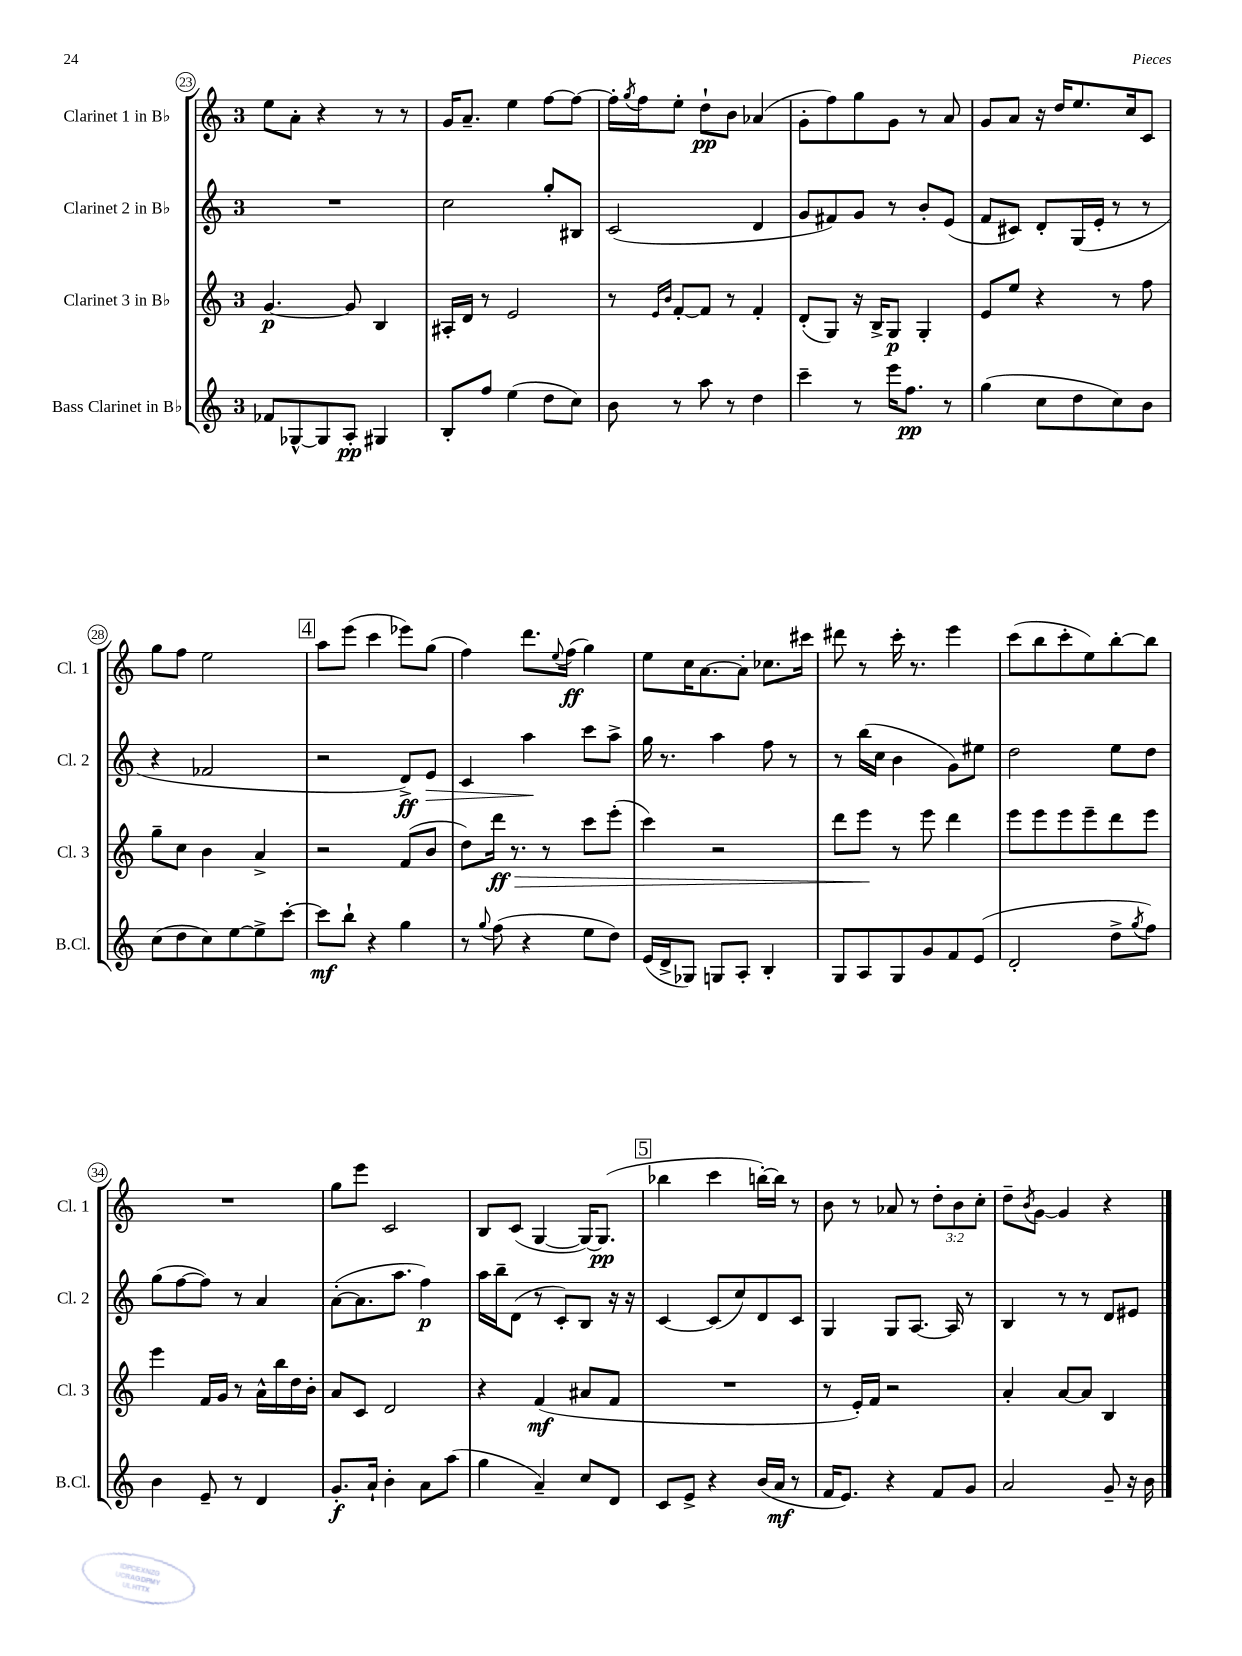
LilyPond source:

<<
\new StaffGroup <<
\new Staff = "s0" \with { instrumentName = "Clarinet 1 in Bb" shortInstrumentName = "Cl. 1" } {
    \clef treble \key c \major \once \override Staff.TimeSignature.style = #'single-digit \time 3/4 \override Staff.TupletNumber.text = #tuplet-number::calc-fraction-text
    e''8 a'8-. r4 r8 r8 |
    g'16 a'8.-- e''4 f''8~ f''8~ |
    f''16-. \acciaccatura { g''8 } f''16 e''8-. d''8-!\pp b'8 aes'4( |
    g'8-. f''8) g''8 g'8 r8 a'8 |
    g'8 a'8 r16 d''16 e''8. c''16 c'8 |
    g''8 f''8 e''2 |
    \mark \markup { \box "4" } a''8 e'''8( c'''4 ees'''8) g''8( |
    f''4) d'''8. \appoggiatura { e''8 } f''16\ff( g''4) |
    e''8 c''16 a'8.~ a'8-. ces''8. cis'''16 |
    dis'''8 r8 c'''16-. r8. e'''4 |
    c'''8( b''8 c'''8-. e''8) b''8~-. b''8 |
    R2. |
    g''8 e'''8 c'2 |
    b8 c'8( g4~ g16~) g8.\pp( |
    \mark \markup { \box "5" } bes''4 c'''4 b''16~-.) b''16 r8 |
    b'8 r8 aes'8 r8 \tuplet 3/2 { d''8-. b'8 c''8-. } |
    d''8-- \acciaccatura { b'8 } g'8~ g'4 r4 \bar "|." |
}
\new Staff = "s1" \with { instrumentName = "Clarinet 2 in Bb" shortInstrumentName = "Cl. 2" } {
    \clef treble \key c \major \once \override Staff.TimeSignature.style = #'single-digit \time 3/4
    R2. |
    c''2 g''8-. bis8 |
    c'2( d'4 |
    g'8 fis'8) g'8 r8 b'8-. e'8( |
    f'8 cis'8) d'8-. g16( e'16-. r8 r8 |
    r4 fes'2 |
    \mark \markup { \box "4" } r2 d'8->\ff) e'8\> |
    c'4 a''4\! c'''8 a''8-> |
    g''16 r8. a''4 f''8 r8 |
    r8 b''16( c''16 b'4 g'8) eis''8 |
    d''2 e''8 d''8 |
    g''8( f''8~ f''8) r8 a'4 |
    a'8~-.( a'8. a''8. f''4\p) |
    a''16 b''16-- d'8( r8 c'8-.) b8 r16 r16 |
    \mark \markup { \box "5" } c'4~ c'8( c''8) d'8 c'8 |
    g4 g8 a8.~ a16 r8 |
    b4 r8 r8 d'8 eis'8 \bar "|." |
}
\new Staff = "s2" \with { instrumentName = "Clarinet 3 in Bb" shortInstrumentName = "Cl. 3" } {
    \clef treble \key c \major \once \override Staff.TimeSignature.style = #'single-digit \time 3/4
    g'4.~\p g'8 b4 |
    ais16-. d'16 r8 e'2 |
    r8 \grace { e'16 b'16 } f'8~-. f'8 r8 f'4-. |
    d'8-.( g8) r16 b16-> g8\p g4-. |
    e'8 e''8 r4 r8 f''8 |
    g''8-- c''8 b'4 a'4-> |
    \mark \markup { \box "4" } r2 f'8( b'8 |
    d''8) d'''16\ff\> r8. r8 c'''8 e'''8-.( |
    c'''4) r2 |
    d'''8 e'''8\! r8 e'''8 d'''4 |
    e'''8 e'''8 e'''8 e'''8-- d'''8 e'''8 |
    e'''4 f'16 g'16 r8 a'16-^ b''16 d''16 b'16-. |
    a'8 c'8 d'2 |
    r4 f'4\mf( ais'8 f'8 |
    \mark \markup { \box "5" } R2. |
    r8 e'16-.) f'16 r2 |
    a'4-. a'8~ a'8 b4 \bar "|." |
}
\new Staff = "s3" \with { instrumentName = "Bass Clarinet in Bb" shortInstrumentName = "B.Cl." } {
    \clef treble \key c \major \once \override Staff.TimeSignature.style = #'single-digit \time 3/4
    fes'8 ges8~-^ ges8 a8-.\pp gis4 |
    b8-. f''8 e''4( d''8 c''8) |
    b'8 r8 a''8 r8 d''4 |
    c'''4-- r8 e'''16 f''8.\pp r8 |
    g''4( c''8 d''8 c''8) b'8 |
    c''8( d''8 c''8) e''8~ e''8-> c'''8~-. |
    \mark \markup { \box "4" } c'''8\mf b''8-! r4 g''4 |
    r8 \appoggiatura { g''8 } f''8( r4 e''8 d''8) |
    e'16( d'16-> ges8) g8 a8-. b4-. |
    g8 a8 g8 g'8 f'8 e'8( |
    d'2-. d''8-> \acciaccatura { g''8 } f''8) |
    b'4 e'8-- r8 d'4 |
    g'8.-.\f a'16-! b'4-. a'8 a''8( |
    g''4 a'4--) c''8 d'8 |
    \mark \markup { \box "5" } c'8 e'8-> r4 b'16( a'16\mf r8 |
    f'16 e'8.) r4 f'8 g'8 |
    a'2 g'8-- r16 b'16 \bar "|." |
}
>>
>>
\layout { \context { \Score currentBarNumber = #23 \override BarNumber.stencil = #(make-stencil-circler 0.1 0.3 ly:text-interface::print) } }
